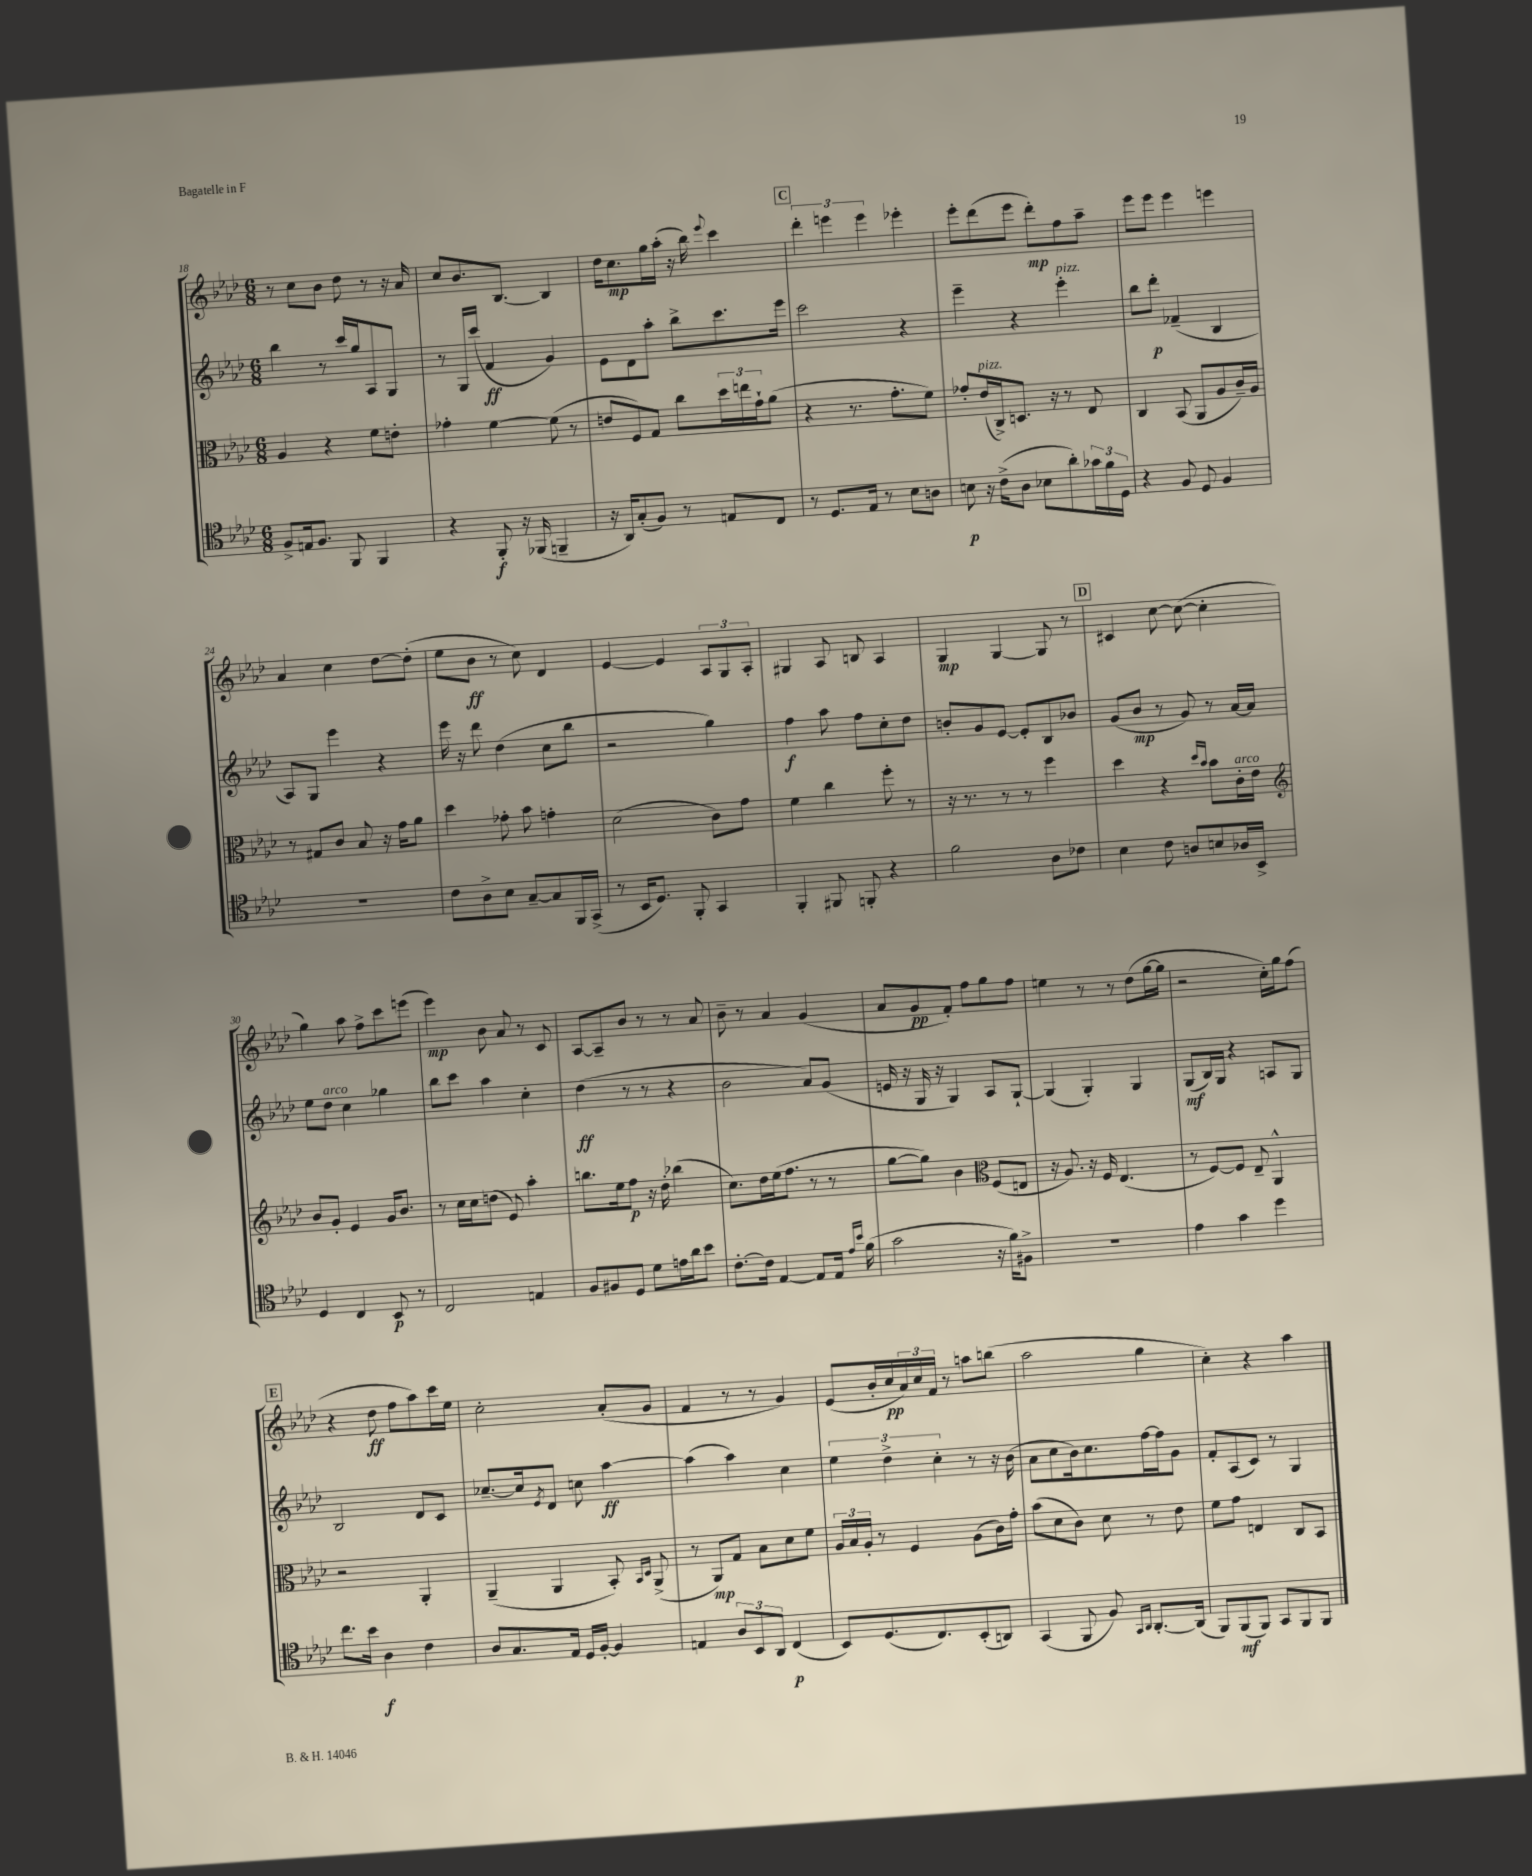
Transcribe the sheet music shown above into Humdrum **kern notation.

**kern	**kern	**kern	**kern
*staff4	*staff3	*staff2	*staff1
*clefC4	*clefC3	*clefG2	*clefG2
*k[b-e-a-d-]	*k[b-e-a-d-]	*k[b-e-a-d-]	*k[b-e-a-d-]
*M6/8	*M6/8	*M6/8	*M6/8
8F^	4A-	4bb-	8r
16E	.	.	8cc
8.F	.	.	.
.	4r	8r	8b-
8FF	.	16ccc	8dd-
.	.	16gg	.
4FF	8f	8A-	8r
.	8e'	8G	16r
.	.	.	16a-
=	=	=	=
4r	4g-'	8r	8cc
.	.	16G	8.b-
.	.	(16ccc	.
8FF'	[4f	4f	.
.	.	.	[8.B-
16r	.	.	.
(16FF-	.	.	.
4FF~	(8f]	4g)	4B-]
.	8r	.	.
=	=	=	=
16r	8e	8e-	16dd-
16AA-)	.	.	8.cc
(8G'	8F)	8d-	.
8F)	8G	8aa-'	16gg
.	.	.	(16aa-'
8r	8cc	8bb-^	16r
.	.	.	16bb-)
.	.	.	8qqeee-
8E	24dd-	8.ccc	4ccc
.	24ee	.	.
.	24g`	.	.
8C	(8a-	.	.
.	.	16eee-	.
=	=	=	=
8r	4r	2ccc	6ddd-'
8.D-	.	.	.
.	.	.	6eee
.	8.r	.	.
16E-	.	.	.
.	.	.	6eee
8r	.	.	.
.	8.g'	.	.
8B-	.	4r	4eee-'
8A	8f)	.	.
=	=	=	=
8B	8g-'	4eee-~	8eee-'
16r	(16e-	.	(8ddd-
(16c^	16C^)	.	.
8A-	8.D	4r	8eee-
8B-	.	.	8ddd-')
.	16r	.	.
8a-')	8r	4eee-'	8ff
24g-	8E-	.	8aa-~
24f	.	.	.
24D-	.	.	.
=	=	=	=
4r	4C	8bb-	8eee-
.	.	8ddd-'	8eee-
8F	(8BB-	(4f-~	4eee-
8D-	8AA-	.	.
4F	8A-	4B-	4eee
.	16c~)	.	.
.	16A-	.	.
=	=	=	=
2.r	8r	8A-)	4a-
.	8G#	8G	.
.	8c	4eee-	4cc
.	8B-	.	.
.	16r	4r	[8dd-
.	16g	.	.
.	8a-	.	(8dd-']
=	=	=	=
8c	4dd-	16eee-	8ee-
.	.	16r	.
8A-^	.	8ddd-	8b-
8B-	8g-'	(4dd-	8r
[8G~	8b-	.	8cc)
8G]	4g'	8cc	4d-
16FF	.	8bb-	.
(16GG^	.	.	.
=	=	=	=
8r	(2d-	2r	[4e-
16BB-	.	.	.
8.D-)	.	.	.
.	.	.	4e-]
8FF'	.	.	.
4GG	8c)	4gg)	12A-
.	.	.	12G
.	8g	.	.
.	.	.	12A-'
=	=	=	=
4FF'	4f	4ff	4G#
8FF#	4cc	8aa-	8A-
8FF'	.	8ff	8B
4r	8ff'	8cc'	4A-
.	8r	8dd-	.
=	=	=	=
2f	16r	8b'	4G
.	8.r	.	.
.	.	8g	.
.	8r	[8e-	[4G
.	8r	8e-']	.
8A-	4ff	8B-	8G]
8c-	.	8b-	8r
=	=	=	=
4B-	4dd-	(8g	4c#
.	.	8b-	.
8c	4r	8r	[8cc
8A	.	8g)	(8cc_
.	16qqdd-	.	.
.	16qqb-	.	.
8B	8b-	8r	4cc']
16A-	16c'	[16a-	.
16BB-^	16e-	16a-]	.
=	=	=	=
*	*clefG2	*	*
4D-	8b-	8ee-	4gg)
.	8g'	8dd-	.
4C	4e-	4cc	8aa-
.	.	.	8ff^
8BB-	16g	4gg-	8ccc
.	8.b-	.	.
8r	.	.	(8eee
=	=	=	=
2C	8r	8bb-	4eee-)
.	16cc	8ccc	.
.	16cc	.	.
.	(8dd	4aa-	8b-
.	8e-)	.	8a-
4E	4aa-'	4cc'	8r
.	.	.	8c
=	=	=	=
8F	8.bb	(4dd-	[8A-
8F#	.	.	8A-~]
.	16ee-	.	.
8D-	8ff	8r	8b-
8d-	16r	8r	8r
.	16dd-'	.	.
16e	(4bb-	4r	8r
16a-	.	.	.
8b-	.	.	8a-
=	=	=	=
[8.c'	8.cc)	2b-	8b-~
.	.	.	8r
16c]	16dd-	.	.
[4E-	(16ee-	.	4a-
.	8.ff	.	.
8E-]	8r	8a-)	(4g
16E-	8r	(8g	.
16qqe-	.	.	.
16qqb-	.	.	.
(16f	.	.	.
=	=	=	=
2g	[8gg	16e	8a-
.	.	16r	.
.	8gg])	16G	8g
.	.	16r	.
.	4b-	4G)	8f')
.	.	.	8ff
*	*clefC3	*	*
16r	(8F	8A-	8gg
16f)	.	.	.
8F#^	8E	[8G`	8ff
=	=	=	=
2.r	16r	(4G]	4ee
.	8.A-)	.	.
.	16r	4G')	8r
.	16F	.	.
.	(4.E-	.	8r
.	.	4G	(8dd-
.	.	.	[16gg
.	.	.	16gg]
=	=	=	=
4e-	8r	(8G	2r
.	[8F)	16B-)	.
.	.	16G	.
4g	8F]	4r	.
.	8E-~	.	.
4dd-	4AA-^^	8A	16cc')
.	.	.	16gg
.	.	8G	(8ff
=	=	=	=
8.cc	2r	2B-	4r
16b-	.	.	.
4A-	.	.	8dd-
.	.	.	8ff
4c	4AA-'	8d-	8aa-)
.	.	8c	16ccc
.	.	.	16ee-
=	=	=	=
8A-	(4AA-~	[8.cc-~	2cc'
8.G	.	.	.
.	.	16cc-]	.
.	.	8qe-	.
.	4AA-	8d-	.
16E-	.	.	.
16D-	.	8cc	.
[16F'	.	.	.
4F]	8BB-')	[4aa-	(8a-'
.	16qqBB-	.	.
.	16qqD-	.	.
.	(8AA-^	.	8g
=	=	=	=
4E	8r	(4aa-]	4f
.	8AA-)	.	.
12A-	8G	4aa-)	8r
12BB-	.	.	.
.	8B-	.	8r
12AA-	.	.	.
(4C	8d-	4cc	4g)
.	8f	.	.
=	=	=	=
8BB-)	24A-	6ee-	(8e-
.	24B-	.	.
.	24A-'	.	.
(8.D-	8r	.	16b-'
.	.	6dd-^	.
.	.	.	16cc
.	4F	.	24a-)
.	.	.	24cc
8.C)	.	.	.
.	.	6cc'	24f
.	.	.	8r
(8BB-'	(8A-	8r	8aa
8AA)	16c)	16r	(8bb
.	16g'	(16b-	.
=	=	=	=
(4GG	(8b-	8a-	2aa-
.	8d-	8cc	.
8FF	8c)	16b-)	.
.	.	8.cc	.
8F)	8d-	.	.
16qqGG	.	.	.
16qqAA-	.	.	.
[8.AA-'	8r	[16ff	4gg
.	.	16ff]	.
.	8e-	8g	.
(16AA-]	.	.	.
=	=	=	=
8FF)	8f	8f'	4cc')
(8FF	8g	(8A-	.
8FF)	4E	8c)	4r
8GG	.	8r	.
8FF	8C	4G	4aa-
8FF	8BB-	.	.
==	==	==	==
*-	*-	*-	*-
